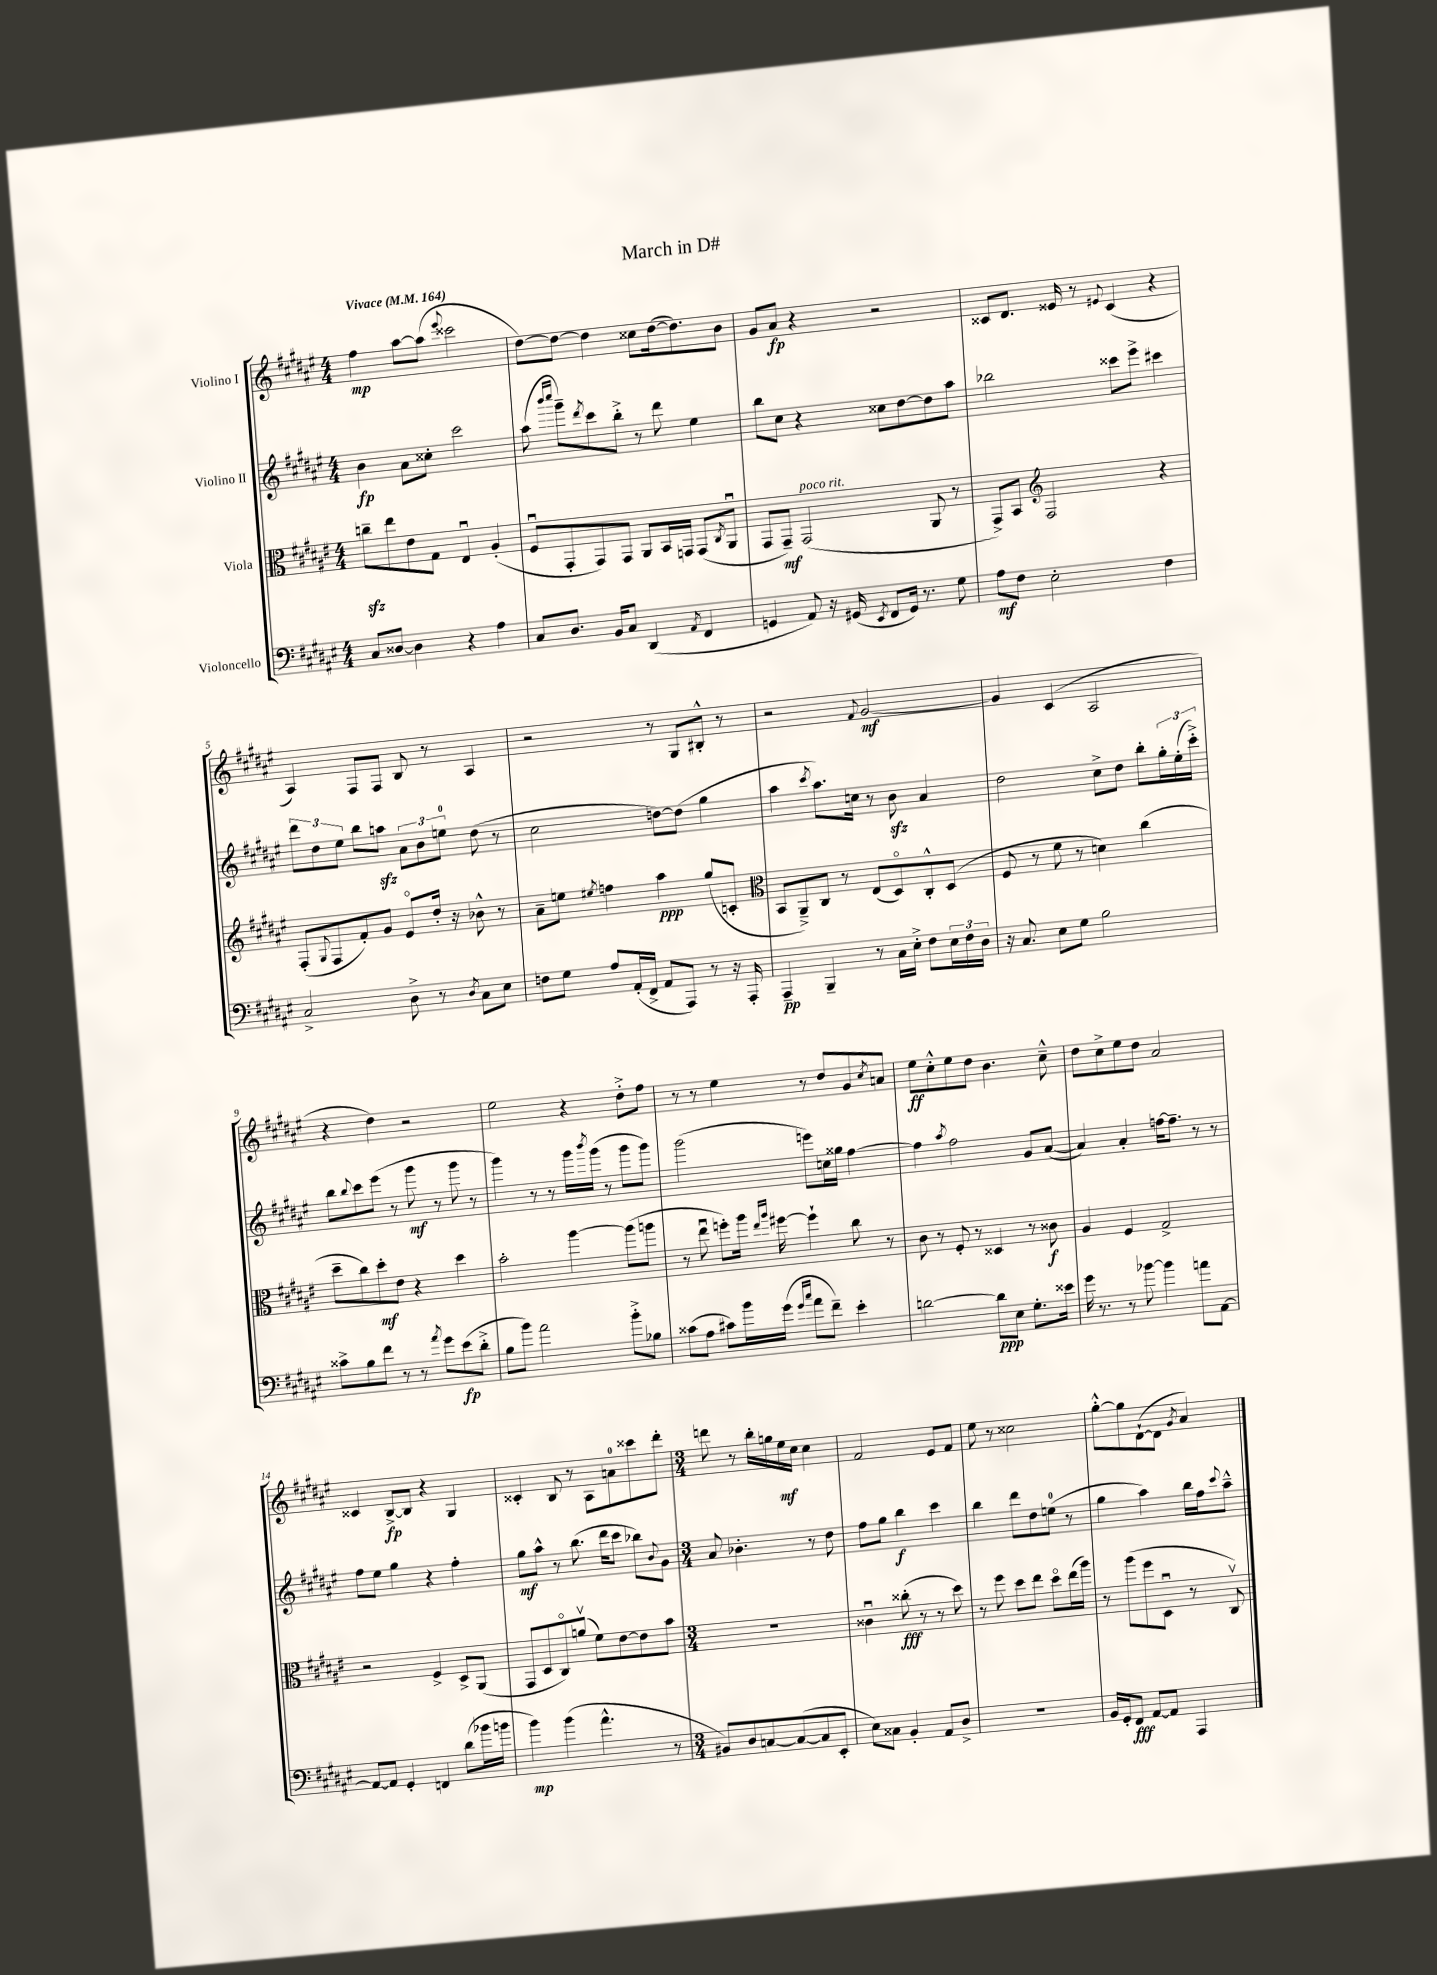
\header { title = "March in D#" }
<<
\new StaffGroup <<
\new Staff = "s0" \with { instrumentName = "Violino I" } {
    \clef treble \key fis \major \numericTimeSignature \time 4/4 \tempo "Vivace" 4 = 164
    fis''4\mp ais''8~ ais''8( \appoggiatura { eis'''8 } cisis'''2 |
    dis''8~) dis''8~ dis''4 cisis''8 dis''16~( dis''8.) b'8 |
    gis'8 ais'8\fp r4 r2 |
    cisis'8 dis'8. eisis'16 r8 \appoggiatura { eis'8 } cisis'4( r4 |
    ais4) fis8 fis8 b8 r8 ais4 |
    r2 r8 gis8 bis8-.-^ r8 |
    r2 \appoggiatura { fis'8 } gis'2~\mf |
    gis'4 cis'4( ais2 |
    r4 dis''4) r2 |
    eis''2 r4 dis''8-.-> fis''8 |
    r8 r8 eis''4 r8 dis''8 gis'8 \acciaccatura { cis''8 } a'8 |
    eis''8\ff cis''8-.-^ eis''8 dis''8 b'4. cis''8---^ |
    dis''8 cis''8-> eis''8 dis''8 ais'2 |
    cisis'4 b8~->\fp b8 r4 gis4 |
    cisis'4-. b8 r8 ais8 a'8-0 cisis'''8 dis'''8-. |
    \numericTimeSignature \time 3/4 d'''8 r8 b''16-. g''16 eis''16\mf cis''16 cis''4 |
    fis'2 eis'8 fis'8 |
    eis''8 r8 cisis''2 |
    gis''8~-.-^ gis''8 dis'8~-!( dis'8 \acciaccatura { gis'8 } ais'4) \bar "|." |
}
\new Staff = "s1" \with { instrumentName = "Violino II" } {
    \clef treble \key fis \major \numericTimeSignature \time 4/4
    b'4\fp ais'8 cisis''8-. cis'''2 |
    ais''8( \grace { b'''16 cis''''16 } gis'''8--) \acciaccatura { dis'''8 } cis'''8 b''8-.-> r8 dis'''8 eis''4 |
    b''8 cis''8 r4 cisis''8 dis''8~ dis''8 ais''8 |
    bes''2 cisis'''8 eis'''8-> cis'''4 |
    \tuplet 3/2 { dis'''8 dis''8 eis''8 } b''8 a''8\sfz \tuplet 3/2 { ais'8 b'8 e''8-0 } dis''8( r8 |
    cis''2 d''8~) d''8( gis''4 |
    ais''4 \acciaccatura { cis'''8 } ais''8.) c''16 r8 b'8\sfz ais'4 |
    dis''2 cis''8-> dis''8 b''8-. \tuplet 3/2 { gis''16-. eis''16-.( cis'''16-.->) } |
    b''8 \appoggiatura { b''8 } cis'''8 eis'''8( r8 gis'''8\mf r8 gis'''8 r8 |
    gis'''4) r8 r8 gis'''16 \acciaccatura { b'''8 } gis'''16( r8 gis'''8 gis'''8) |
    gis'''2( e'''8) c''16 gisis''16 fis''4~ |
    fis''4 \acciaccatura { ais''8 } fis''2 gis'8 ais'8~( |
    ais'4) ais'4-. f''16~ f''8.-- r8 r8 |
    fis''8 eis''8 gis''4 r4 fis''4-. |
    gis''8\mf ais''8-^ r8 b''8.( dis'''16 cis'''8 bes''8) \appoggiatura { b'8 } gis'8 |
    \numericTimeSignature \time 3/4 ais'8 bes'4.-. r8 dis''8 |
    fis''8 gis''8 b''4\f cis'''4 |
    b''4 dis'''8 dis''8 e''8-0( r8 |
    gis''4 ais''4) b''16 fis''16 \appoggiatura { cis'''8 } ais''8---^ \bar "|." |
}
\new Staff = "s2" \with { instrumentName = "Viola" } {
    \clef alto \key fis \major \numericTimeSignature \time 4/4
    c''8--\sfz eis''8 eis'8 gis8 eis4\downbow ais4-.( |
    fis8\downbow gis,8-. gis,8) gis,8 ais,8 b,16 g,16 g,8( \acciaccatura { cis8 } ais,8\downbow |
    gis,8 gis,8--\mf) gis,2^\markup { \italic "poco rit." }( ais,8 r8 |
    gis,8->) b,8 \clef treble fis2 r4 |
    fis8-.( \appoggiatura { gis8 } fis8 fis'8-.) gis'8 eis'8\flageolet dis''16-. r16 bes'8-^ r8 |
    ais'8-- e''8 \acciaccatura { eis''8 } f''4 ais''4\ppp gis''8( c'8-. |
    \clef alto b,8 ais,8--->) cis8 r8 eis8( dis8\flageolet) cis8-.-^ dis8( |
    fis8 r8 fis'8 r8 d'4) cis''4( |
    dis''8-- cis''8) dis''8-.\mf eis'8 r4 dis''4 |
    b'2-. ais''4~ ais''8( a''8 |
    r8 eis''8\downbow f''8-.) ais''16 \grace { eis''16 ais''16 } fis''16~ fis''4-! cis''8 r8 |
    cis'8 r8 fis8-. r8 disis4 r8 cisis'8\f |
    ais4 fis4 gis2-> |
    r2 fis4-> dis8-> ais,8( |
    gis,8 dis8 cis8\flageolet) a'8\upbow( fis'8) eis'8~ eis'8 b'8 |
    \numericTimeSignature \time 3/4 R2. |
    cisis'4\downbow cisis''8-.\fff( r8 r8 dis''8) |
    r8 fis''8 dis''8 eis''8 dis''8\flageolet eis''16( ais''16) |
    r8 ais''8( fis''8 dis8\downbow r8 cis8\upbow) \bar "|." |
}
\new Staff = "s3" \with { instrumentName = "Violoncello" } {
    \clef bass \key fis \major \numericTimeSignature \time 4/4
    cis8 disis8~ disis4 r4 ais4 |
    cis8 dis8. b,16 cis8 dis,4( \acciaccatura { ais,8 } fis,4 |
    g,4 ais,8) r16 gis,16( \acciaccatura { eis,8 } fis,8 gis,16) r8. gis8 |
    ais8\mf fis8 eis2-. fis4 |
    cis2-> dis8-> r8 \acciaccatura { dis8 } cis8 eis8 |
    f8 gis8 ais8 ais,16-.( fis,16-> ais,8 ais,,8) r8 r16 ais,,16-. |
    ais,,4--\pp b,,4-- r8 cis16 eis16-.-> fis8 \tuplet 3/2 { eis16 fis16 dis16 } |
    r16 cis8. eis8 gis8 b2 |
    cisis'8-> b8 fis'8 r8 r8 \acciaccatura { ais'8 } gis'8 eis'8\fp( dis'8-.-> |
    b8 b'8) ais'2 b'8-.-> bes8 |
    cisis'8( ais8 cis'8) b'16 gis'16( \grace { gis'16 cis''16 } ais'8 fis'8--) eis'4-. |
    d'2~ d'8\ppp eis8 gis8.-. eisis'16 |
    gis'16 r8. r8 bes'8~ bes'4 a'8 ais,8~ |
    ais,8~ ais,8 gis,4-. f,4 dis'8( bes'16 b'16 |
    b'4\mp) b'4( ais'4.-^ r8 |
    \numericTimeSignature \time 3/4 bis,8) dis8 c8~ c8~( c8 eis,8-. |
    eis8) cisis8 b,4-. ais,8 dis8-> |
    R2. |
    b,16 gis,16-. fis,8\fff ais,8~ ais,8 ais,,4 \bar "|." |
}
>>
>>
